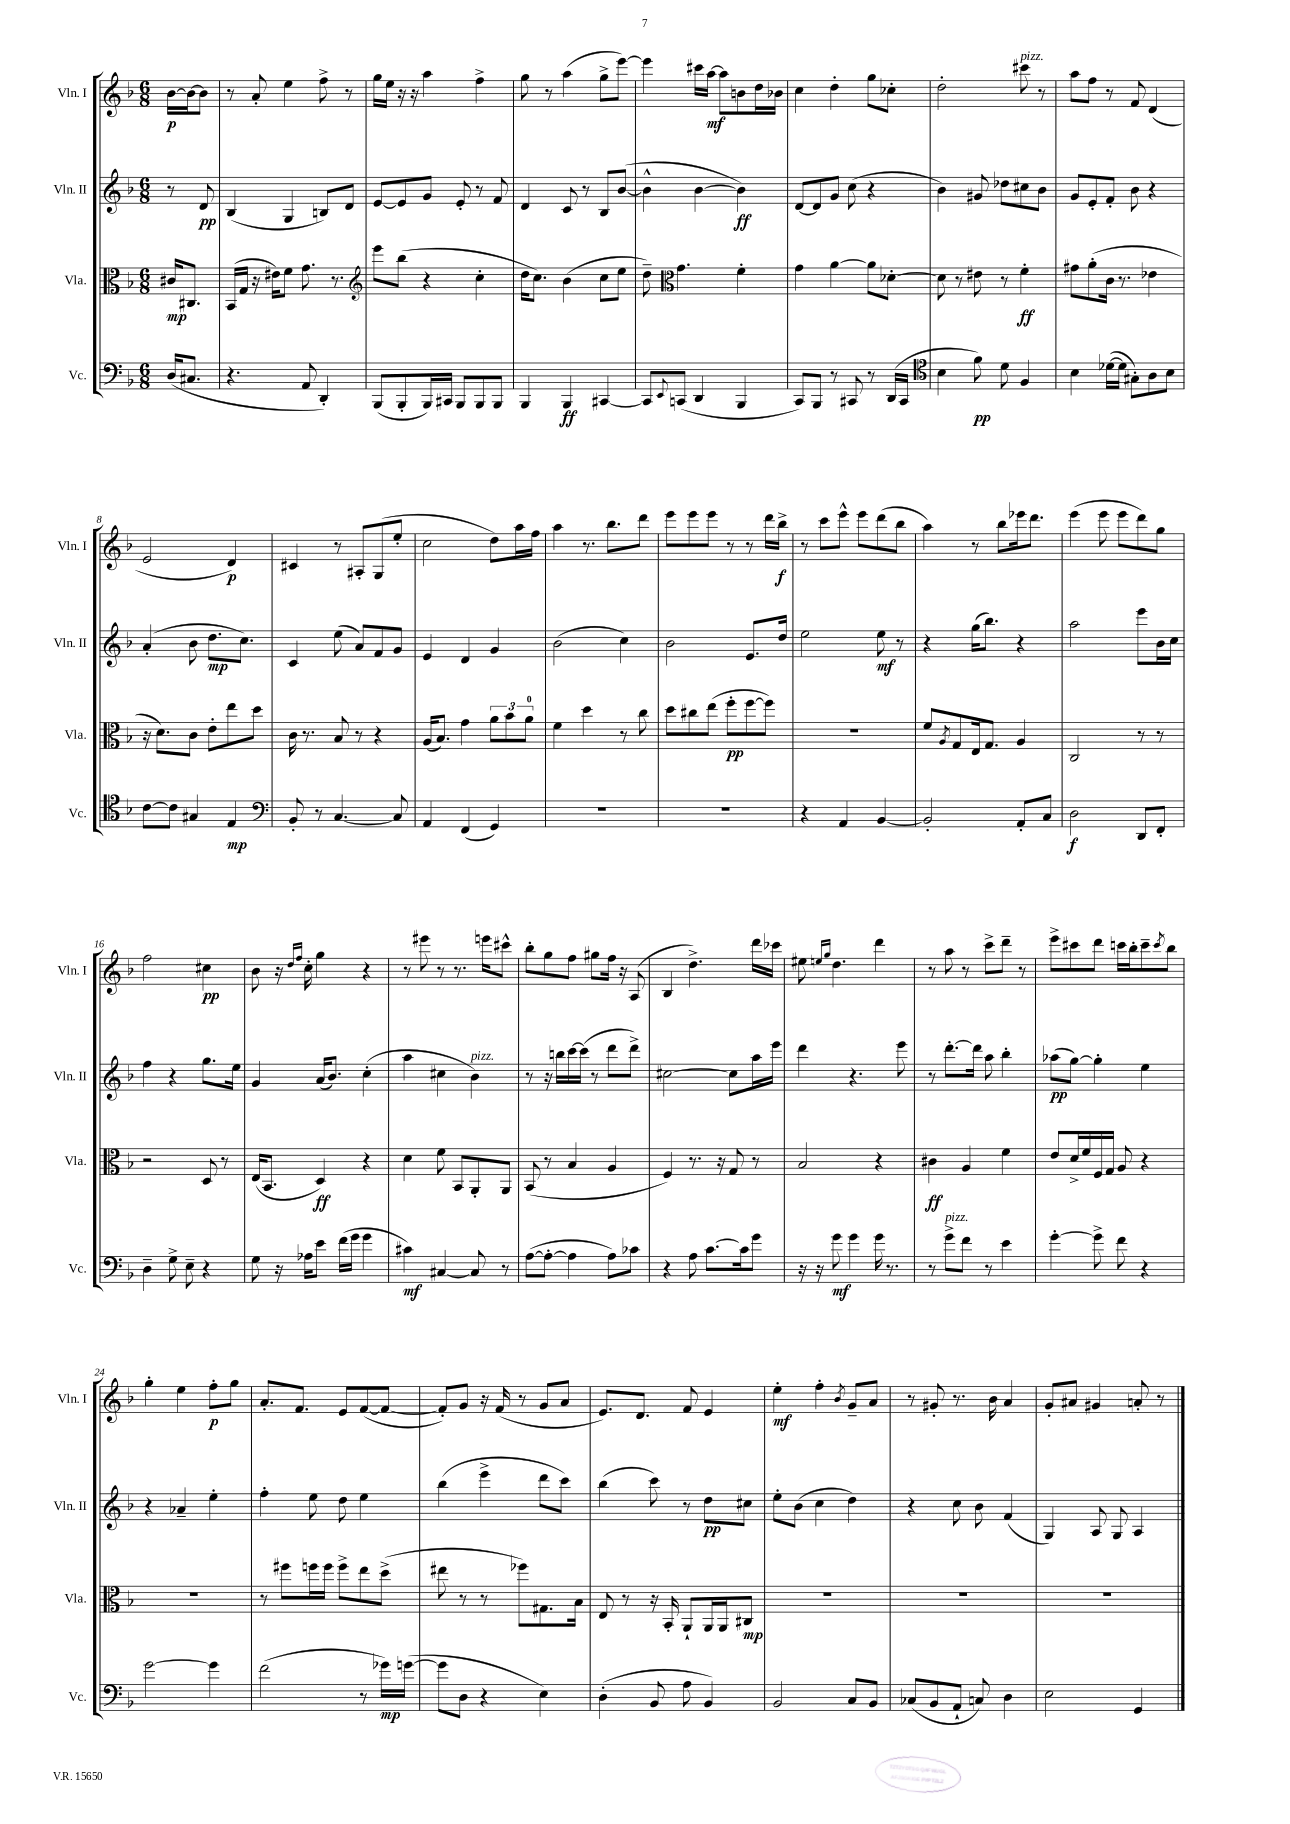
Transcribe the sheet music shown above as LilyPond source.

<<
\new StaffGroup <<
\new Staff = "s0" \with { instrumentName = "Vln. I" shortInstrumentName = "Vln. I" } {
    \clef treble \key f \major \numericTimeSignature \time 6/8 \partial 4
    bes'16~\p bes'16~ bes'8 |
    r8 a'8-. e''4 f''8-> r8 |
    g''16 e''16 r16 r16 a''4 f''4-> |
    g''8 r8 a''4( g''8-> e'''8~) |
    e'''4 cis'''16 a''16~\mf a''8 b'8 d''16 bes'16 |
    c''4 d''4-. g''8 ces''8-. |
    d''2-. cis'''8^\markup { \italic "pizz." } r8 |
    a''8 f''8 r8 f'8 d'4( |
    e'2 d'4\p) |
    cis'4 r8 ais8-. g8( e''8-. |
    c''2 d''8) a''16 f''16 |
    a''4 r8. bes''8. d'''8 |
    e'''8 e'''8 e'''8 r8 r8 d'''16 bes''16->\f |
    r8 c'''8 e'''8-^ e'''8 d'''8( bes''8 |
    a''4) r8 bes''8 ees'''16 d'''8. |
    e'''4( e'''8 e'''8 d'''8) g''8 |
    f''2 cis''4\pp |
    bes'8 r16 \grace { d''16 f''16 } c''16-. g''4 r4 |
    r8 eis'''8 r8 r8. e'''16 cis'''8-^ |
    bes''8-. g''8 f''8 gis''8 f''16 r16 a8( |
    bes4 d''4.->) d'''16 ces'''16 |
    eis''8 \grace { e''16 g''16 } d''4. d'''4 |
    r8 a''8 r8 c'''8-> d'''8-- r8 |
    e'''8-> cis'''8 d'''8 c'''16 bes''16-. c'''8-- \acciaccatura { c'''8 } bes''8 |
    g''4-. e''4 f''8-.\p g''8 |
    a'8.-. f'8. e'8 f'8~( f'8~ |
    f'8-.) g'8 r16 f'16( r8 g'8 a'8 |
    e'8.) d'8. f'8 e'4 |
    e''4-.\mf f''4-. \acciaccatura { bes'8 } g'8-- a'8 |
    r8 gis'8-. r8. bes'16 a'4 |
    g'8-. ais'8 gis'4 a'8-. r8 \bar "|." |
}
\new Staff = "s1" \with { instrumentName = "Vln. II" shortInstrumentName = "Vln. II" } {
    \clef treble \key f \major \numericTimeSignature \time 6/8 \partial 4
    r8 d'8\pp |
    bes4( g4 b8) d'8 |
    e'8~ e'8 g'8 e'8-. r8 f'8 |
    d'4 c'8 r8 bes8 bes'8~( |
    bes'4-^ bes'4~ bes'4\ff) |
    d'8~ d'8 g'8 c''8( r4 |
    bes'4) gis'8 des''8 cis''8 bes'8 |
    g'8 e'8-. f'8-. bes'8 r4 |
    a'4-.( bes'8 d''8.\mp c''8.) |
    c'4 e''8( a'8) f'8 g'8 |
    e'4 d'4 g'4 |
    bes'2( c''4) |
    bes'2 e'8. d''16 |
    e''2 e''8\mf r8 |
    r4 g''16( bes''8.) r4 |
    a''2 e'''8 bes'16 c''16 |
    f''4 r4 g''8. e''16 |
    g'4 a'16( bes'8.) c''4-.( |
    a''4 cis''4 bes'4^\markup { \italic "pizz." }) |
    r8 r16 b''16 c'''16~ c'''16( r8 d'''8 d'''8->) |
    cis''2~ cis''8 a''16 e'''16 |
    d'''4 r4. e'''8 |
    r8 d'''8.~-. d'''16 a''8 bes''4-. |
    aes''8\pp( g''8~) g''4-. e''4 |
    r4 aes'4-- e''4-. |
    f''4-. e''8 d''8 e''4 |
    bes''4( e'''4-> d'''8 c'''8) |
    bes''4( c'''8) r8 d''8\pp cis''8 |
    e''8-. bes'8( c''4 d''4) |
    r4 c''8 bes'8 f'4( |
    g4) a8 g8 a4 \bar "|." |
}
\new Staff = "s2" \with { instrumentName = "Vla." shortInstrumentName = "Vla." } {
    \clef alto \key f \major \numericTimeSignature \time 6/8 \partial 4
    cis'16\mp cis8. |
    bes,16( g16 r16 eis'16) f'8 g'8. r8. |
    \clef treble e'''8 bes''8( r4 c''4-. |
    d''16 c''8.) bes'4( c''8 e''8 |
    d''8--) \clef alto g'4. f'4-. |
    g'4 a'4~ a'8 des'8~-. |
    des'8 r8 eis'8 r8 f'4-.\ff |
    gis'8 a'8-.( c'16 r8. ees'4 |
    r16 d'8.) c'8 e'8-. e''8 d''8 |
    c'16 r8. bes8 r8 r4 |
    a16( bes8.) g'4 \tuplet 3/2 { a'8 bes'8 a'8-0 } |
    f'4 d''4 r8 c''8 |
    d''8 cis''8 e''8( f''8-.\pp f''8~ f''8) |
    R2. |
    f'8 \acciaccatura { a8 } g8 e16 g8. a4 |
    c2 r8 r8 |
    r2 d8 r8 |
    e16( bes,8. d4\ff) r4 |
    d'4 f'8 bes,8 a,8-. a,8 |
    bes,8( r8 bes4 a4 |
    f4) r8. r16 g8 r8 |
    bes2 r4 |
    cis'4\ff a4 f'4 |
    e'8 d'16-> f'16 f16 g16 a8 r4 |
    R2. |
    r8 fis''8 f''16 f''16 f''8-> e''8 d''8->( |
    eis''8 r8 r8 fes''8) gis8. bes16 |
    e8 r8 r16 bes,16-. a,8-! a,16 a,16 cis8\mp |
    R2. |
    R2. |
    R2. \bar "|." |
}
\new Staff = "s3" \with { instrumentName = "Vc." shortInstrumentName = "Vc." } {
    \clef bass \key f \major \numericTimeSignature \time 6/8 \partial 4
    d16( cis8. |
    r4. a,8 d,4-.) |
    bes,,8( bes,,8-. bes,,16) cis,16 bes,,8 bes,,8 bes,,8 |
    bes,,4 bes,,4\ff cis,4~ |
    cis,8 \appoggiatura { e,8 } c,8( d,4 bes,,4 |
    c,8) bes,,8 r8 cis,8 r8 d,16( cis,16 |
    \clef tenor bes4 f'8\pp) d'8 f4 |
    bes4 des'16~( des'16 gis8-.) a8 bes8 |
    c'8~ c'8 gis4 e4\mp |
    \clef bass bes,8-. r8 c4.~ c8 |
    a,4 f,4( g,4) |
    R2. |
    R2. |
    r4 a,4 bes,4~ |
    bes,2-. a,8-. c8 |
    d2\f d,8 f,8-. |
    d4-- g8-> e8-- r4 |
    g8 r16 aes16 e'8 f'16( g'16 g'4 |
    cis'4\mf) cis4~ cis8 r8 |
    a8~( a8~-. a4 a8) ces'8 |
    r4 a8 c'8.~ c'16 g'8 |
    r16 r16 g'8\mf g'4 g'16 r8. |
    r8 g'8->^\markup { \italic "pizz." } f'8 r8 e'4 |
    g'4~-. g'8-> f'8 r4 |
    g'2~ g'4 |
    f'2( r8 ges'16\mp) g'16~( |
    g'8 d8 r4 e4) |
    d4-.( bes,8 a8 bes,4) |
    bes,2 c8 bes,8 |
    ces8( bes,8 a,8-! c8) d4 |
    e2 g,4 \bar "|." |
}
>>
>>
